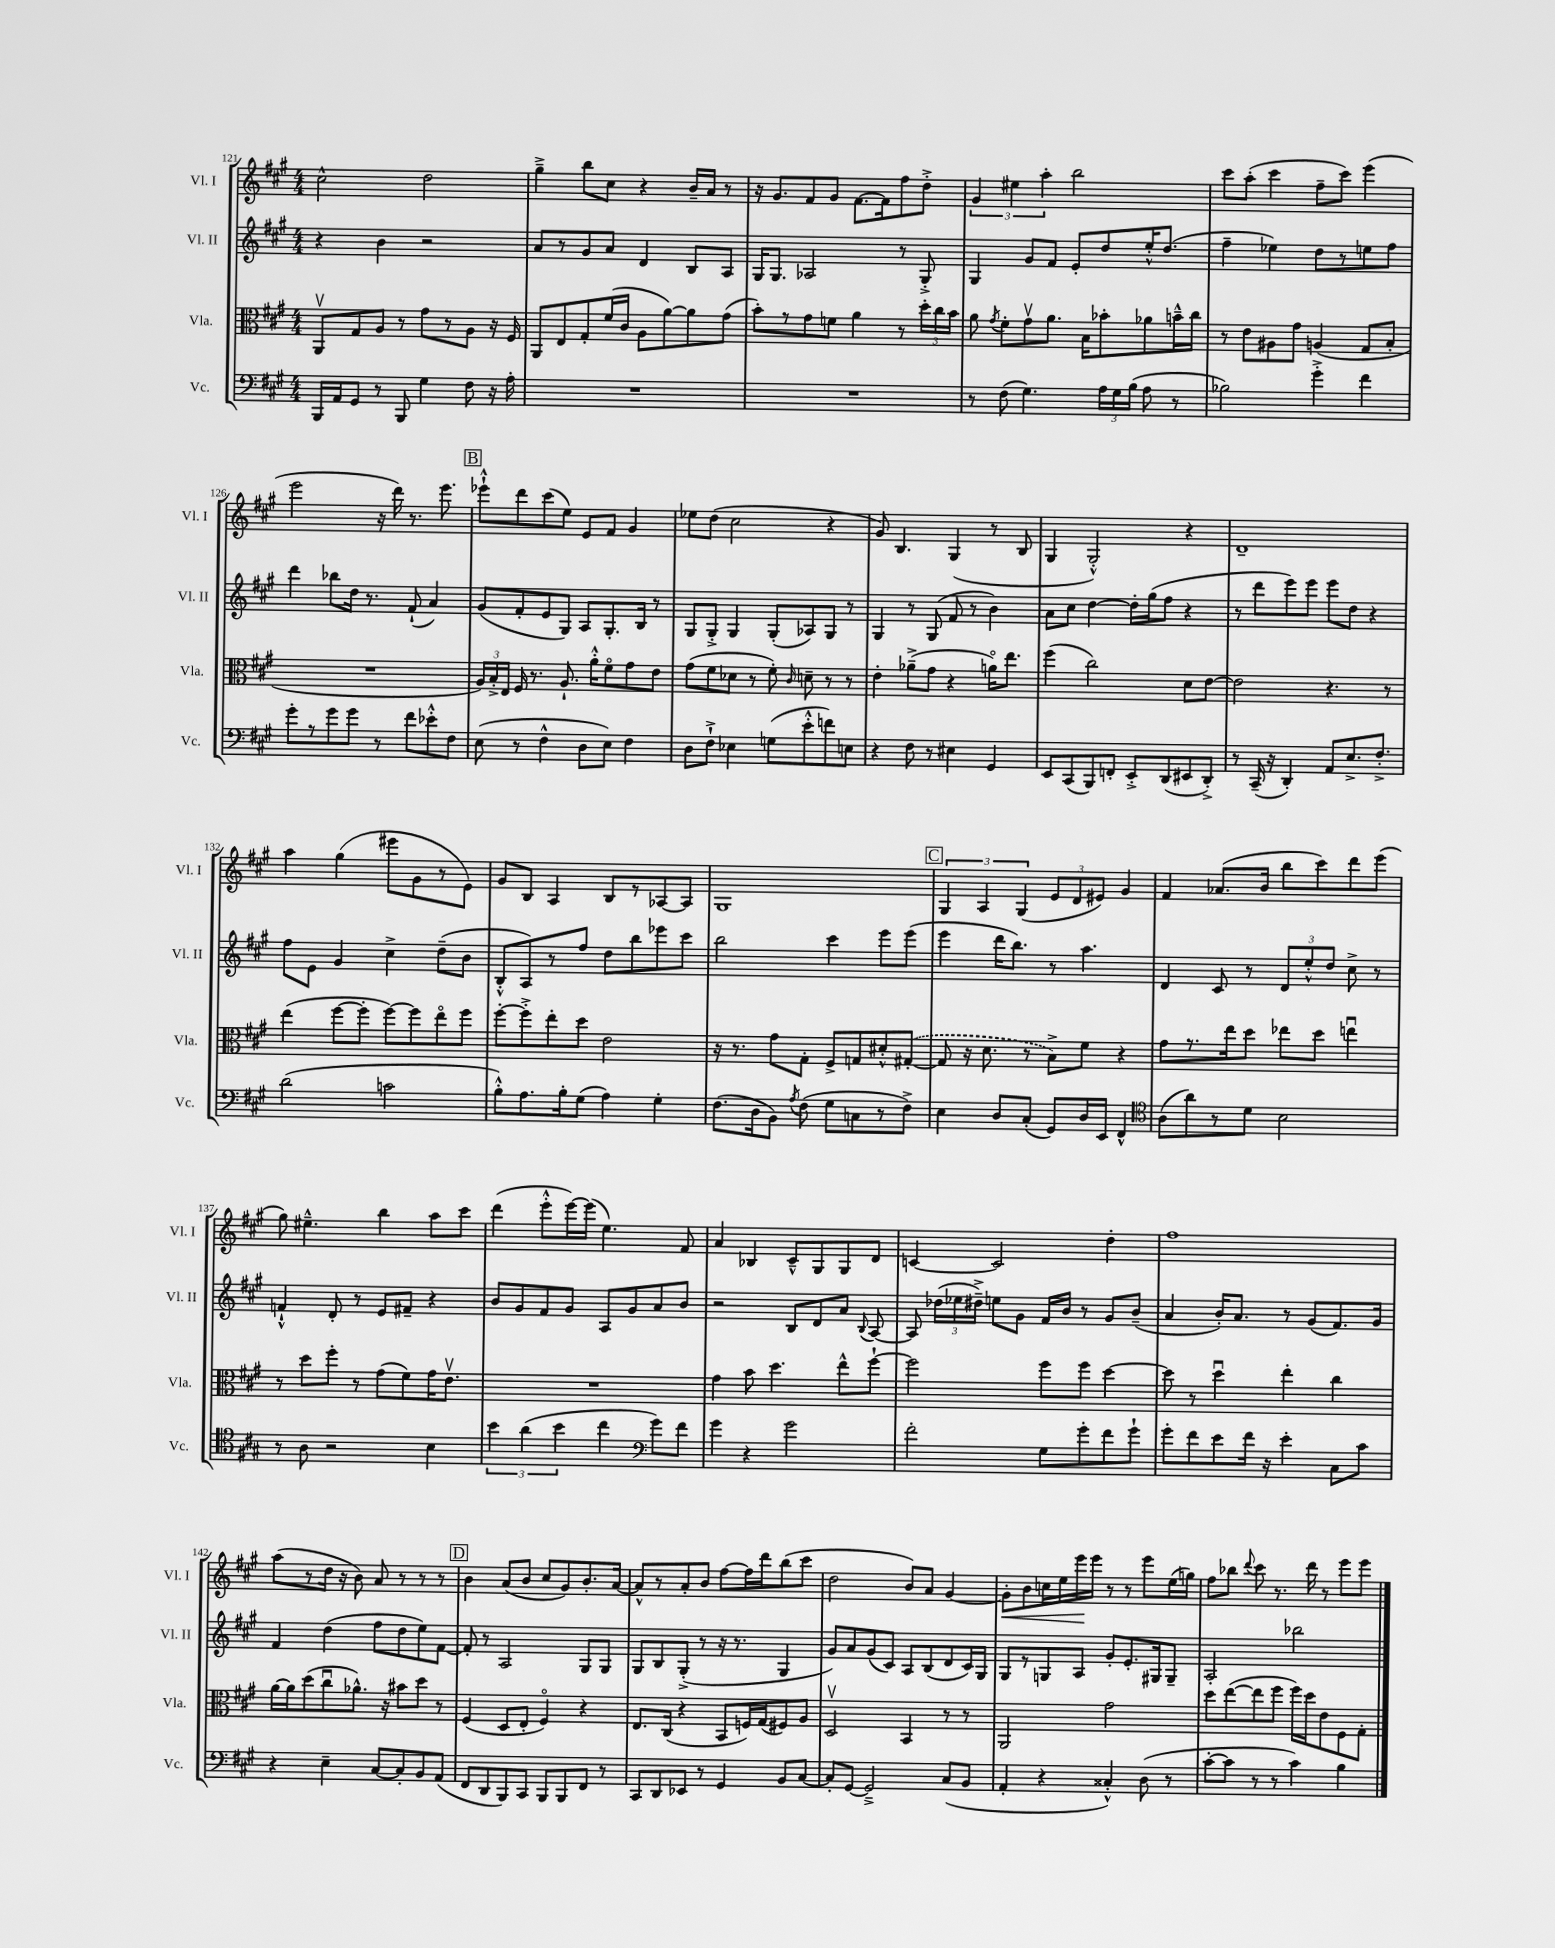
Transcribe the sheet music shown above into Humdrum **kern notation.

**kern	**kern	**kern	**kern
*staff4	*staff3	*staff2	*staff1
*clefF4	*clefC3	*clefG2	*clefG2
*k[f#c#g#]	*k[f#c#g#]	*k[f#c#g#]	*k[f#c#g#]
*M4/4	*M4/4	*M4/4	*M4/4
16BBB/LL	8AAv/L	4r	2cc#^^\
16AA/J	.	.	.
8GG#/J	8G#/	.	.
8r	8A/J	4b\	.
8BBB/	8r	.	.
4G#\	8g#\L	2r	2dd\
.	8r	.	.
8F#\	8A\J	.	.
16r	16r	.	.
16A'\	16F#/	.	.
=	=	=	=
1r	8AA/L	8a/L	4gg#~^\
.	8E/	8r	.
.	8G#'/	8g#/	8bb\L
.	(16f#/L	8a/J	8cc#\J
.	16c#/JJ	.	.
.	8A\L	4d/	4r
.	[8a\)	.	.
.	8a\]	8B/L	16b~/LL
.	.	.	16a/JJ
.	(8g#\J	8A/J	8r
=	=	=	=
1r	8b'\L)	16G#/LK	16r
.	.	8.G#/J	8.g#/L
.	8r	.	.
.	8g#\	2A-/	8f#/
.	8f\J	.	8g#/J
.	4a\	.	[8.f#\L
.	.	.	16f#\]k
.	8r	8r	8ff#\
.	24dd'\LL	8G#'^/	8dd'^\J
.	24cc#\	.	.
.	24b\JJ	.	.
=	=	=	=
8r	8a\	4G#/	6g#/
.	8qg#/	.	.
(8F#\	8f#'\L	.	.
.	.	.	6ee#\
4.G#\)	8g#v\	8g#/L	.
.	.	.	6aa'\
.	8.a\J	8f#/J	.
.	.	8e'/L	2bb\
.	16B\LK	.	.
24A\LL	8b-'\	8dd/	.
24G#\	.	.	.
(24B\JJ	.	.	.
8A\	8a-\	16ee'^^/K	.
.	.	(8.dd/J	.
8r	16b~^^\L	.	.
.	16cc#\JJ	.	.
=	=	=	=
2B-\)	8r	4ff#~\	8ccc#\L
.	8e\L	.	(8aa'\J
.	8A#\	4ee-\)	4ccc#\
.	8g#\J	.	.
4g#'^\	(4A/	8dd\L	8ff#~\L
.	.	8r	8ccc#\J)
4f#\	8G#/L	8ee\	(4eee\
.	8B'/J	8ff#\J	.
=	=	=	=
8g#'\L	1r	4ddd\	2eee\
8r	.	.	.
8g#\	.	8bb-\L	.
8g#\J	.	16dd\Jk	.
.	.	8.r	.
8r	.	.	16r
.	.	.	16ddd\)
8f#\L	.	(8f#`/	8.r
8e-'^^\	.	4a/)	.
.	.	.	8.eee\
8F#\J	.	.	.
=	=	=	=
(8E\	24A/LL)	(8g#/L	8eee-`^^\L
.	24B'^/	.	.
.	24E/JJ	.	.
8r	16F#/	8f#'/	8ddd\
.	8.r	.	.
4F#^^\	.	8e/	(8ccc#\
.	8.A`/	8G#/J)	8ee\J)
8D\L	.	8A/L	8e/L
.	16a'^^\LK	.	.
8E\J)	8f#o\	8.G#'/	8f#/J
4F#\	8g#\	.	4g#/
.	.	16B/Jk	.
.	8e\J	8r	.
=	=	=	=
8D\L	(8g#\L	8G#/L	8ee-\L
8F#`^\J	8f#\	8G#'^/J	(8dd\J
4E-\	8d-\J	4G#/	2cc#\
.	8r	.	.
(8G\L	8f#'\)	(8G#'/L	.
.	16qqc#/	.	.
8e'^^\	8d~\	8A-/)	.
8f\)	8r	8G#/J	4r
8E\J	8r	8r	.
=	=	=	=
4r	4e'\	4G#/	8g#/)
.	.	.	4.B/
8F#\	(8a-~^\L	8r	.
8r	8g#\J	(8G#/	.
4E#\	4r	8f#/	(4G#/
.	.	8r	.
4GG#/	16ao\LK)	4b\)	8r
.	8.ee\J	.	.
.	.	.	8B/
=	=	=	=
8EE/L	(4ff#\	8a\L	4G#/
(8CC#/	.	8cc#\J	.
8BBB/)	2cc#\)	[4dd\	2G#'^^/)
8FF'/J	.	.	.
8EE'^/L	.	16dd'\]LL	.
.	.	(16gg#\J	.
(8DD/	.	8ff#\J	.
8EE#/	8d\L	4r	4r
8DD'^/J)	[8e\J	.	.
=	=	=	=
8r	2e\]	8r	1d~
(16CC#~/	.	8ddd\L	.
16r	.	.	.
4DD'/)	.	8eee\)	.
.	.	8eee\J	.
8AA/L	4.r	8eee\L	.
8.E^/	.	8dd\J	.
.	.	4r	.
8.F#'^/J	.	.	.
.	8r	.	.
=	=	=	=
(2d\	(4ee\	8ff#\L	4aa\
.	.	8e\J	.
.	[8ff#\L	4g#/	(4gg#\
.	8ff#'\]J	.	.
2c\	[8ff#\L)	4cc#^\	8eee#\L
.	8ff#\]	.	8g#\
.	8eeo\	(8dd~\L	8r
.	8ff#\J	8b\J	8e\J)
=	=	=	=
8B'^^\L)	[8ff#'\L	8B'^^/L	8g#/L
8.A\	8ff#'^\]	8A/)	8B/J
.	8ee'\	8r	4A/
16B'\k	.	.	.
(8G#\J	8dd\J	8ff#/J	.
4A\)	2e\	8dd\L	8B/L
.	.	8bb\	8r
4G#'\	.	8eee-\	[8A-/
.	.	8ccc#\J	8A-/]J
=	=	=	=
(8.F#\L	16r	2bb\	1G#
.	8.r	.	.
16D\k	.	.	.
8BB\J)	8g#\L	.	.
8qA/	.	.	.
(8F#\	8G#'\J	.	.
8G#\L	8F#^/L	4ccc#\	.
8C\	8G/	.	.
8r	8d#'^^/	8eee\L	.
8F#^\J)	([8G#'/J	(8eee\J	.
=	=	=	=
4E\	8G#/]	4eee\	6G#/
.	16r	.	.
.	.	.	6A/
.	8.d\	.	.
8D/L	.	16ddd\LK	.
.	.	8.bb\J)	.
.	.	.	(6G#/
(8C#'/J	8r	.	.
8GG#/L)	8B^\L)	8r	12e/L
.	.	.	12d/
16D/L	8f#\J	4.aa\	.
.	.	.	12e#/J)
16EE/JJ	.	.	.
4FF#^^/	4r	.	4g#/
=	=	=	=
*clefC4	*	*	*
(8A\L	8g#\L	4d/	4f#/
8a\)	8.r	.	.
8r	.	8c#/	(8.a-/L
.	16ee\k	.	.
8d\J	8dd\J	8r	.
.	.	.	16b/Jk
2B\	8ee-\L	12d/L	8bb\L
.	.	12ee'^^/	.
.	8dd\J	.	8ccc#\)
.	.	12dd/J	.
.	4eeu\	8cc#^\	8ddd\
.	.	8r	(8eee\J
=	=	=	=
8r	8r	4f`^^/	8gg#\)
8A\	8dd\L	.	4.ee#~^^\
2r	8ff#'\J	8d'/	.
.	8r	8r	.
.	(8g#\L	8e/L	4bb\
.	8f#\)	8f#~/J	.
4B\	16g#\K	4r	8aa\L
.	8.ev\J	.	.
.	.	.	8ccc#\J
=	=	=	=
6b\	1r	8b/L	(4ddd\
.	.	8g#/	.
(6a\	.	.	.
.	.	8f#/	8eee'^^\L
6b\	.	.	.
.	.	8g#/J	[16eee\L)
.	.	.	(16eee\]JJ
4cc#\	.	8A/L	4.ee\)
.	.	8g#/	.
*clefF4	*	*	*
8g#\L)	.	8a/	.
8f#\J	.	8b/J	8f#/
=	=	=	=
4g#\	4g#\	2r	4a/
4r	8b\	.	4B-/
.	4.dd\	.	.
2g#\	.	8B/L	8c#~^^/L
.	.	8d/	8G#/
.	8ee^^\L	8a/J	8G#/
.	.	8qqB/	.
.	[8ff#`\J	[8A/	8d/J
=	=	=	=
2f#'\	2ff#\]	8A/]	[4c/
.	.	(24dd-\LL	.
.	.	24ee-\	.
.	.	24dd#~^\JJ)	.
.	.	8ee\L	2c/]
.	.	8g#\J	.
8G#\L	8ff#\L	16f#/LL	.
.	.	16b/JJ	.
8g#'\	8ff#\J	8r	.
8f#\	[4dd\	8g#/L	4dd'\
8g#`\J	.	(8b~/J	.
=	=	=	=
8g#'\L	8dd\]	4a/	1ff#
8f#\	8r	.	.
8e\	4ddu\	16b'/LK)	.
.	.	8.a/J	.
16f#\Jk	.	.	.
16r	.	.	.
4e'\	4ee'\	8r	.
.	.	(8g#/L	.
8C#\L	4cc#\	8.f#/)	.
8c#\J	.	.	.
.	.	16g#/Jk	.
=	=	=	=
4r	[16a\LL	4f#/	(8aa\L
.	16a\]J	.	.
.	(8dd\	.	8r
4E~\	8cc#u\	(4dd\	16dd\Jk
.	.	.	16r
.	8.a-^^\J)	.	8b\)
[8C#/L	.	8ff#\L	8a/
.	16r	.	.
8C#'/]	8b#\L	8dd\	8r
8BB/	8dd\J	8ee\)	8r
(8AA/J	8r	[8f#\J	8r
=	=	=	=
8FF#/L	(4F#/	8f#'/]	4b\
8DD/	.	8r	.
8BBB/)	8D/L	2A/	(8a/L
8CC#/J	8E'/J	.	8b/J
8BBB/L	4F#o/)	.	8cc#/L
8BBB/	.	.	8g#/)
8FF#/J	4r	8G#/L	8.b'/
8r	.	8G#/J	.
.	.	.	[16a/Jk
=	=	=	=
8CC#/L	8.E/L	8G#/L	8a^^/]L
8DD/	.	8B/	8r
.	(16C#/Jk	.	.
8EE-/J	4r	(8G#'^/J	8a'/
8r	.	8r	8b/J
4GG#/	8BB/L	16r	[8ff#\L
.	.	8.r	.
.	16F/L)	.	16ff#\]L
.	(16G#/J	.	16ddd\J
8BB/L	8F#/)	4G#/	(8bb\
[8C#/J	8A/J	.	8ccc#\J
=	=	=	=
8C#'/]L	2Dv/	8g#/L)	2dd\
[8GG#/J	.	8a/	.
2GG#~^/]	.	(8g#/	.
.	.	8c#/J)	.
.	4BB/	8A/L	8b/L)
.	.	(8B/	8a/J
(8C#/L	8r	8d/	[4g#/
8BB/J	8r	16c#/L)	.
.	.	16G#/JJ	.
=	=	=	=
4AA'/	2AA/	8G#/L	8g#'\]L
.	.	8r	8b\
4r	.	8G/	16cc\L
.	.	.	16ee\
.	.	8A/J	16eee\
.	.	.	16eee\JJ
4C##'^^/)	2g#\	8g#'/L	8r
.	.	8.e'/	8r
(8D\	.	.	8eee\L
.	.	16G#/k	.
8r	.	8G#~/J	(16ee\L
.	.	.	16gg\JJ)
=	=	=	=
[8c#'\L	8dd\L	2A'/	8ff#\L
8c#\]J	([8ee\	.	8bb-\J
.	.	.	8qqddd/
8r	8ee\]	.	8ccc#\
8r	8ff#\J	.	8.r
4c#\)	16ff#\LL)	2bb-\	.
.	16dd\J	.	16ddd\
.	8e\	.	8r
4B\	8F#\	.	8eee\L
.	8G#'\J	.	8eee\J
==	==	==	==
*-	*-	*-	*-
